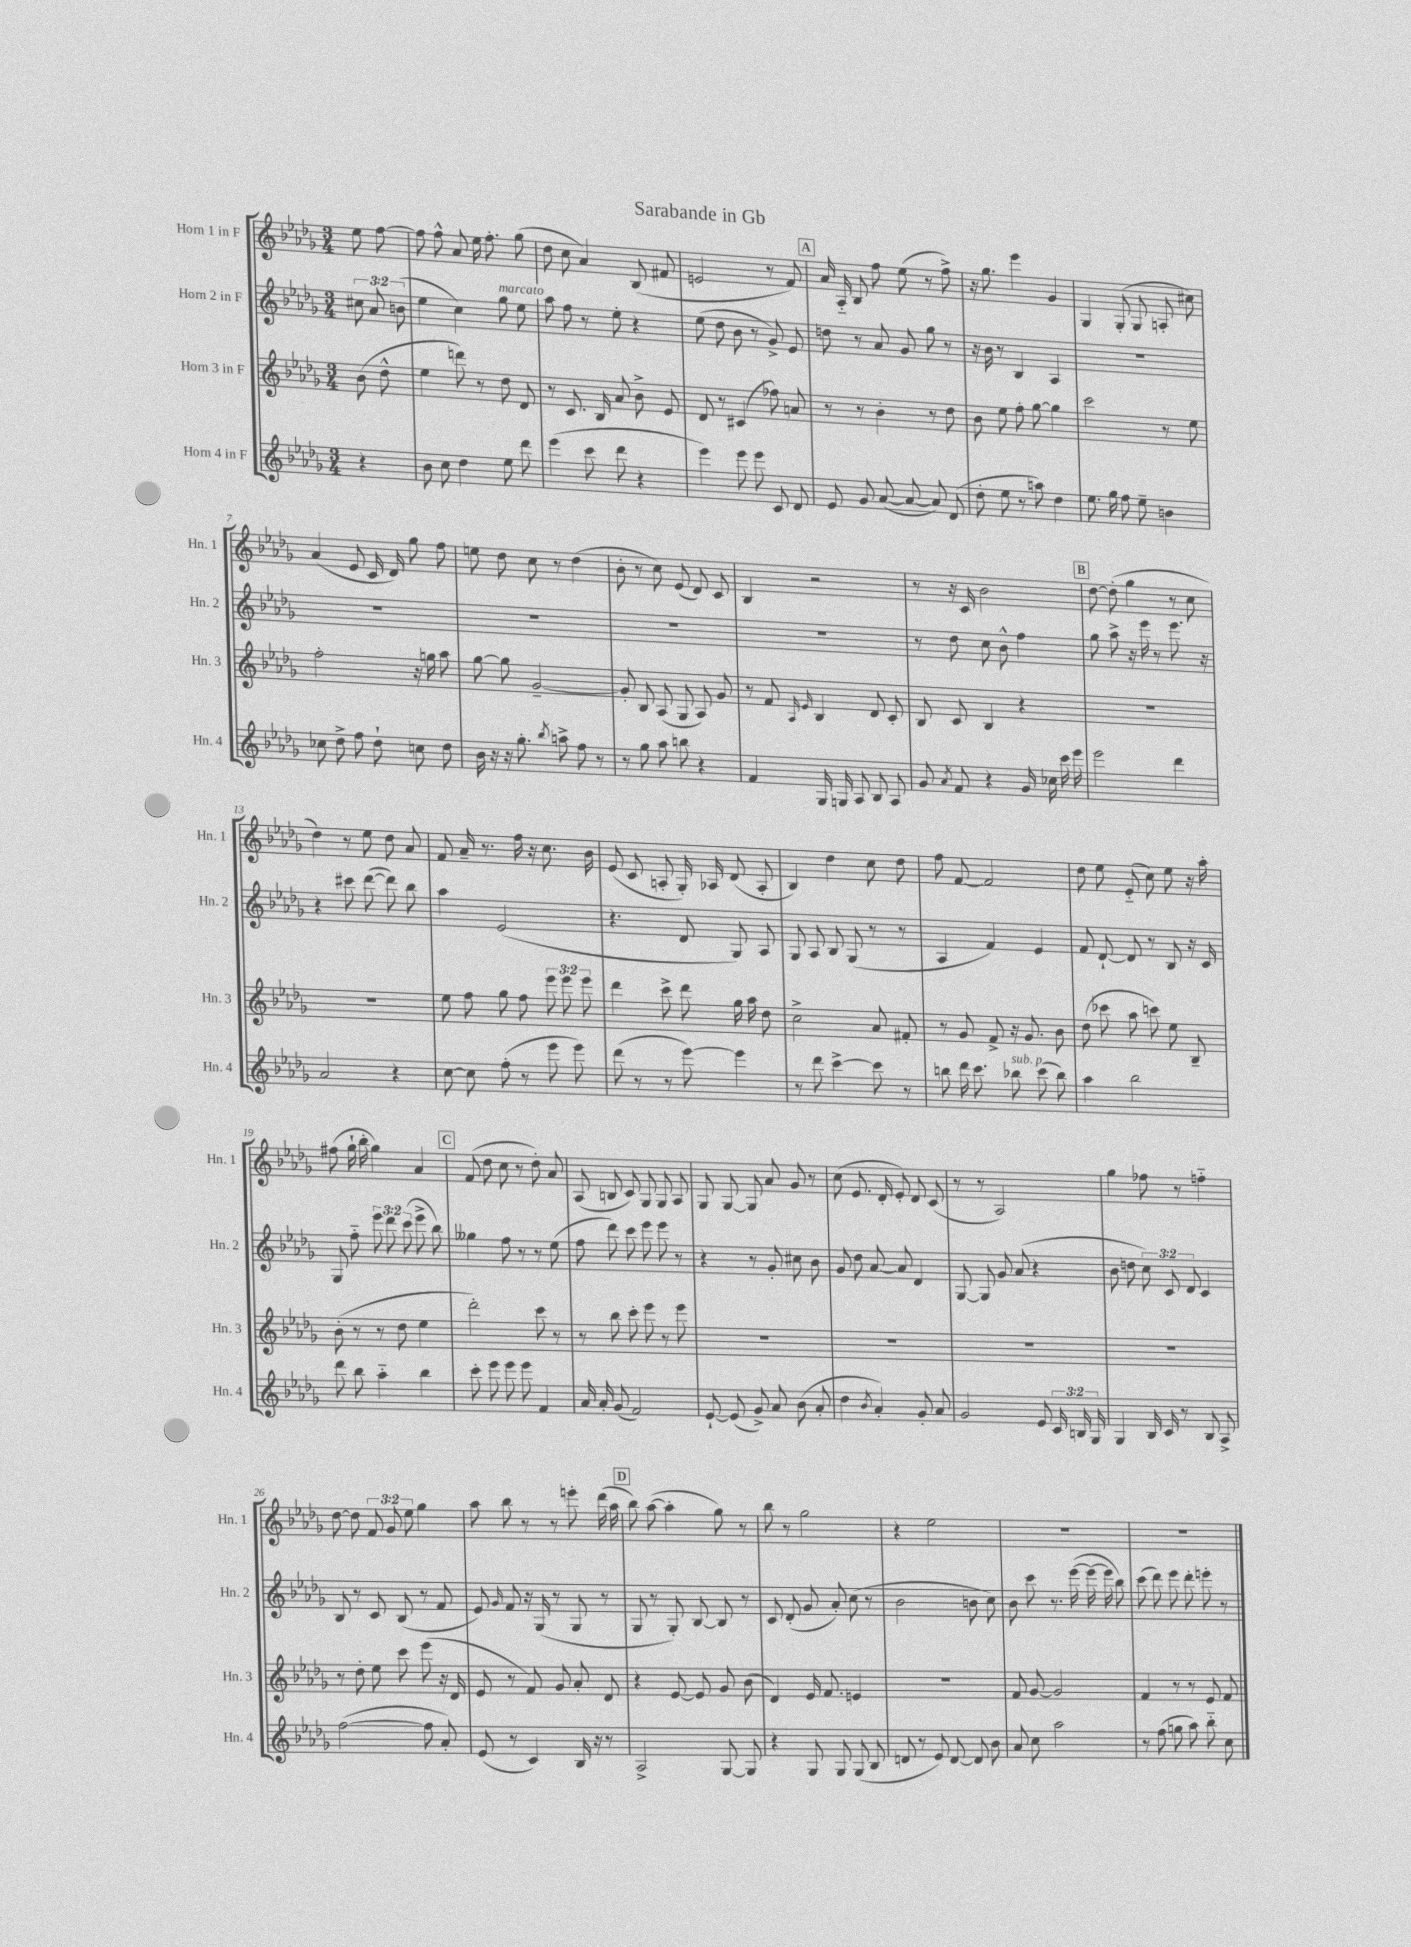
\header { title = "Sarabande in Gb" }
<<
\new StaffGroup <<
\new Staff = "s0" \with { instrumentName = "Horn 1 in F" shortInstrumentName = "Hn. 1" } {
    \clef treble \key des \major \numericTimeSignature \time 3/4 \override Staff.TupletNumber.text = #tuplet-number::calc-fraction-text \partial 4
    \autoBeamOff ees''8 f''8~ |
    f''8 f''8-^ aes'8 ees''16 f''8.-. ges''8( |
    des''8 c''8 aes'4) bes8( fis'8 |
    e'2 r8 f'8) |
    \mark \markup { \box "A" } aes'16 aes16-_ bes8 f''8 ees''8( r8 f''8->) |
    r16 ges''8. ees'''4 ges'4 |
    ges4 ges8-.( ges8 a8-. cis''8) |
    aes'4( ees'8 c'16 des'16) ges''8 f''8 |
    e''8 des''8 c''8 r8 des''4( |
    bes'8-. r8 c''8) ees'8( des'8) c'8 |
    bes4 r2 |
    r8 r16 c'16 bes'2 |
    \mark \markup { \box "B" } des''8~ des''8-.( ges''4 r8 c''8 |
    des''4) r8 ees''8 des''8 aes'8 |
    f'8 aes'16-- r8. f''16 r16 c''8. bes'16 |
    ees'8( c'8 a8-. ges16-.) aes16 des'8( aes8-. |
    bes4) des''4 c''8 des''8 |
    f''8 f'8~ f'2 |
    des''8 ees''8 ees'8-_( c''8) ees''8 r16 aes''16-. |
    fis''8( ges''16-! bes''16-. ges''4) aes'4 |
    \mark \markup { \box "C" } f'8( des''8 c''8 r8 des''8-.) aes'8 |
    aes8( b8 c'8) ges8 ges8 aes8 |
    ges8 ges8~ ges8 aes'8 ges'8 r8 |
    c''8( ees'8. des'16-. ees'8-.) des'8 c'8( |
    r8 r8 aes2) |
    ges''4 fes''8 r8 f''4-_ |
    des''8~ des''8 \tuplet 3/2 { f'8 ges'8 ees''8 } ges''4 |
    aes''8 bes''8 r8 r8 e'''8-. des'''16( aes''16 |
    \mark \markup { \box "D" } bes''8) aes''8~( aes''4-. ges''8) r8 |
    bes''8 r8 ges''2 |
    r4 ees''2 |
    R2. |
    R2. \bar "|." |
}
\new Staff = "s1" \with { instrumentName = "Horn 2 in F" shortInstrumentName = "Hn. 2" } {
    \clef treble \key des \major \numericTimeSignature \time 3/4 \override Staff.TupletNumber.text = #tuplet-number::calc-fraction-text \partial 4
    \autoBeamOff \tuplet 3/2 { cis''8 aes'8 b'8( } |
    ees''4 c''4) ges''8^\markup { \italic "marcato" } ees''8 |
    aes''8 f''8 r8 ees''8-. r4 |
    ees''8( des''8 bes'8 r8 ges'8->) ees'8 |
    \mark \markup { \box "A" } d''8 r8 aes'8 ges'8 ges''8 r8 |
    r16 bes'16 r8 bes4 aes4 |
    R2. |
    R2. |
    R2. |
    R2. |
    R2. |
    r8 des''8 c''8 bes'8-^ f''4 |
    \mark \markup { \box "B" } ges''8 aes''8-> r16 ees'''16 r8 ees'''8. r16 |
    r4 cis'''8 des'''8~( des'''8) bes''8 |
    aes''4 ees'2( |
    r4. des'8 ges8) aes8 |
    ges8 aes8 bes8 ges8( r8 r8 |
    aes4 f'4) ees'4 |
    f'8 des'8~-! des'8 r8 bes8 r16 c'16 |
    ges8 f''8-_ \tuplet 3/2 { ees'''8 des'''8 c'''8( } ees'''8-> bes''8) |
    \mark \markup { \box "C" } geses''4 f''8 r8 r8 ees''8( |
    f''8 des'''8) c'''8 ees'''8 ees'''8 r8 |
    r4 r8 ges'8-. cis''8 bes'8 |
    ges'8 des''8 aes'8~ aes'8 des'4 |
    ges8~ ges8 ges'8 aes'8( r4 |
    bes'8 d''8 \tuplet 3/2 { c''8) c'8 des'8 } c'4 |
    bes8 r8 c'8 bes8( r8 f'8 |
    ees'8) \grace { ges'16 } f'8 r16 ges16( r8 ges8 r8 |
    \mark \markup { \box "D" } ges8 r8 ges8-.) bes8~ bes8 r8 |
    c'8 des'8-.( ges'8 aes'8-.) c''8( r8 |
    bes'2 b'8 c''8) |
    bes'8 c'''8 r8. ees'''16~( ees'''16~ ees'''16 bes''8) |
    c'''8( des'''8) ees'''8 des'''8-. e'''8-. r8 \bar "|." |
}
\new Staff = "s2" \with { instrumentName = "Horn 3 in F" shortInstrumentName = "Hn. 3" } {
    \clef treble \key des \major \numericTimeSignature \time 3/4 \override Staff.TupletNumber.text = #tuplet-number::calc-fraction-text \partial 4
    \autoBeamOff bes'8( des''8-^ |
    ees''4 d'''8) r8 des''8 des'8 |
    r8 c'8. bes16 aes'8 bes'8-> ees'8 |
    des'8 r8 cis'4( fes''8) a'8 |
    \mark \markup { \box "A" } r8 r8 bes'4-. r8 des''8 |
    bes'8 ees''8 f''8-. ges''8~ ges''4 |
    c'''2 r8 ees''8 |
    f''2-. r16 g''16 aes''8 |
    ges''8~ ges''8 ges'2~-- |
    ges'8-. bes8 aes8( ges8 aes8) ges'8 |
    r8 f'8 \grace { aes16 ees'16 } bes4 des'8 c'8-. |
    bes8 c'8 bes4 r4 |
    \mark \markup { \box "B" } R2. |
    R2. |
    ees''8 f''8 ges''8 f''8 \tuplet 3/2 { ees'''8 ees'''8 ees'''8 } |
    des'''4 c'''8-> des'''8 ges''16 aes''16 des''8 |
    c''2-> aes'8 fis'8-. |
    r8 ges'8 f'8-> r16 ges'8. bes'8 |
    des''8( ces'''8 aes''8 c'''8) ees''8 bes8-- |
    bes'8-.( r8 r8 des''8 ees''4 |
    \mark \markup { \box "C" } des'''2-.) c'''8 r8 |
    r8 bes''8 c'''8-. ees'''8 r8 ees'''8 |
    R2. |
    R2. |
    R2. |
    R2. |
    r8 des''8-. ees''8 c'''8 ees'''8( r16 des'16 |
    ees'8 r8 f'8) ges'8 aes'8-. des'8 |
    \mark \markup { \box "D" } r4 ees'8~ ees'8 ges'8 bes'8( |
    des'4) ees'16 f'8. e'4 |
    R2. |
    f'8 ges'8~ ges'2 |
    f'4 r8 r8 ees'8 f'8 \bar "|." |
}
\new Staff = "s3" \with { instrumentName = "Horn 4 in F" shortInstrumentName = "Hn. 4" } {
    \clef treble \key des \major \numericTimeSignature \time 3/4 \override Staff.TupletNumber.text = #tuplet-number::calc-fraction-text \partial 4
    \autoBeamOff r4 |
    bes'8 c''8 des''4 ees''8 des'''8 |
    ees'''4( c'''8 des'''8 r4 |
    ees'''4) ees'''8 ees'''8 c'8 des'8 |
    \mark \markup { \box "A" } ees'8 ges'8 aes'8~( aes'8~ aes'8) des'8( |
    des''8-. ees''8 r8 a''8) des''4 |
    ees''8. ges''16 f''8 ees''8-- b'4 |
    ces''8 des''8-> f''8 des''8-! c''8 des''8 |
    bes'16 r16 r16 ges''8.-. \acciaccatura { bes''8 } a''8-> f''8 r8 |
    r8 ges''8 aes''8 b''8 r4 |
    f'4 ges16 g16 aes8 bes8 aes8 |
    ges'8 \acciaccatura { aes'8 } f'8 r4 ges'16 ces''16 c'''16 ees'''16 |
    \mark \markup { \box "B" } ees'''2 des'''4 |
    aes'2 r4 |
    c''8~ c''8 f''8-.( r8 ees'''8 ees'''8) |
    des'''8( r8 r8 ees'''8~) ees'''4 |
    r8 des'''8 c'''4~-> c'''8 r8 |
    b''8 des'''16 c'''8. bes''8^\markup { \italic "sub. p" } c'''8( bes''8) |
    aes''4 bes''2 |
    des'''8 bes''8 aes''4-_ bes''4 |
    \mark \markup { \box "C" } c'''8-. ees'''8 ees'''8 ees'''8 f'4 |
    aes'16 aes'16-. ges'8( f'2) |
    ees'8~-! ees'8( ges'8->) aes'8 bes'8( aes'8-. |
    des''4 \acciaccatura { bes'8 } aes'4-.) ges'8-. aes'8 |
    ges'2 ees'8 \tuplet 3/2 { c'16 b16 ges16 } |
    ges4 bes16 c'16 r8 bes8 aes8-> |
    f''2~( f''8 aes'8-.) |
    ees'8( r8 c'4) bes16 r16 r8 |
    \mark \markup { \box "D" } aes2-> ges8~ ges8 |
    r4 ges8 ges8 ges8( bes8 |
    d'8 r8 ees'8) d'8~ d'8 bes'8 |
    aes'8 c''8 aes''2 |
    r8 f''8( g''8 aes''8) bes''8-_ c''8 \bar "|." |
}
>>
>>
